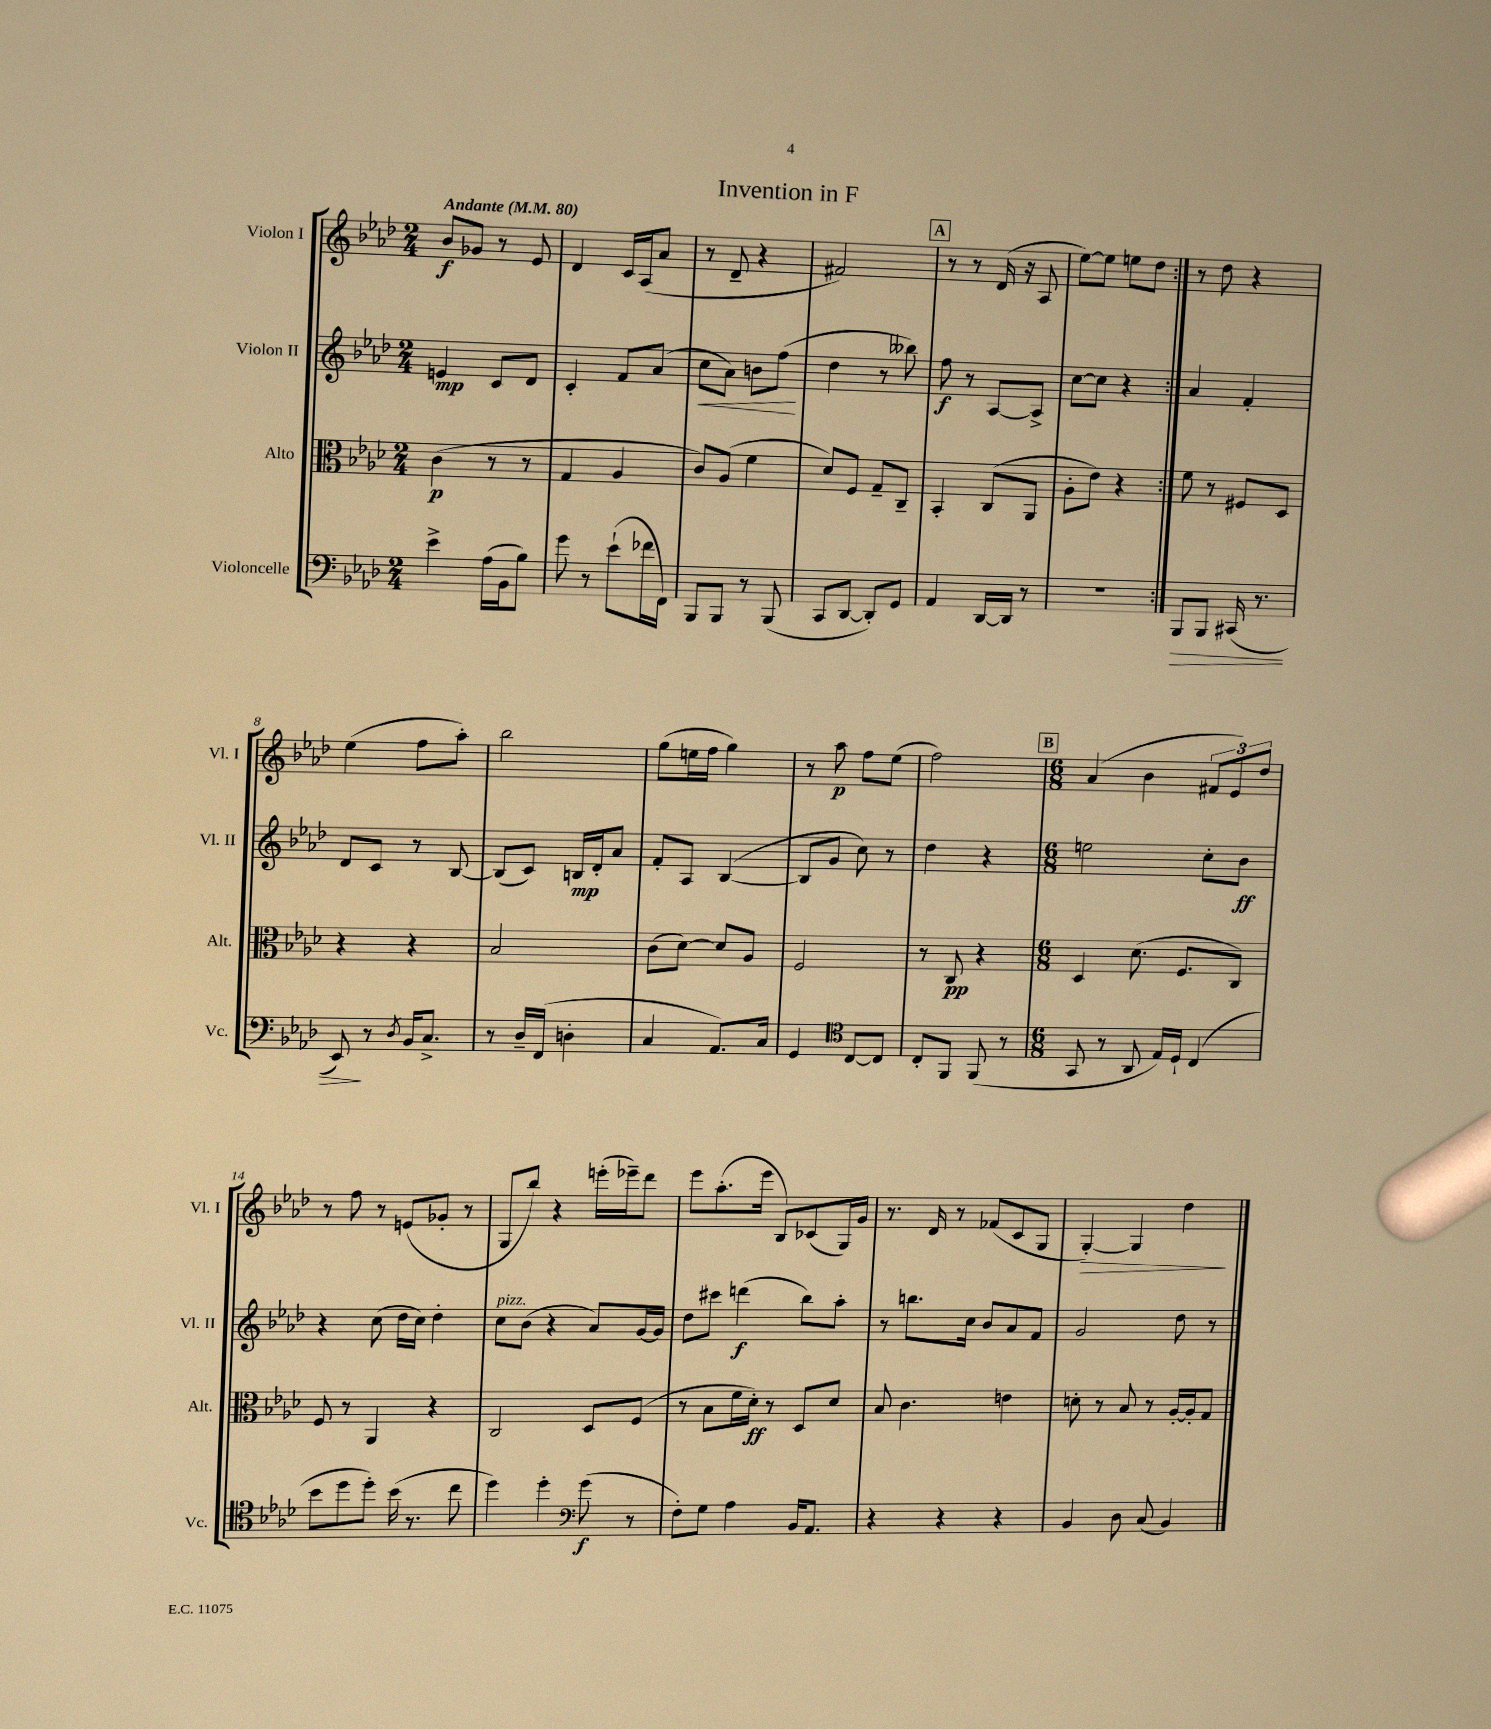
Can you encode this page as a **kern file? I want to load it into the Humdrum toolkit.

**kern	**kern	**kern	**kern
*staff4	*staff3	*staff2	*staff1
*clefF4	*clefC3	*clefG2	*clefG2
*k[b-e-a-d-]	*k[b-e-a-d-]	*k[b-e-a-d-]	*k[b-e-a-d-]
*M2/4	*M2/4	*M2/4	*M2/4
*MM80	*MM80	*MM80	*MM80
4e-^	(4c	4e	8b-
.	.	.	8g-
(16A-	8r	8c	8r
16BB-	.	.	.
8B-)	8r	8d-	8e-
=	=	=	=
8g	4G	4c'	4d-
8r	.	.	.
(8e-`	4A-	8f	16c
.	.	.	(16A-
16f-	.	(8a-	8a-
16FF)	.	.	.
=	=	=	=
8BBB-	8c)	8cc	8r
8BBB-	(8A-	8a-)	8d-~
8r	4f	8b	4r
(8BBB-	.	(8ff	.
=	=	=	=
8CC	8d-)	4dd-	2f#)
[8DD-	8F	.	.
8DD-'])	8G~	8r	.
8GG	8C~	8bb--)	.
=	=	=	=
4AA-	4BB-'	8ff	8r
.	.	8r	8r
[16DD-	(8C	[8A-	(16d-
16DD-]	.	.	16r
8r	8AA-	8A-^]	8A-
=	=	=	=
2r	8A-'	[8cc	[8ee-)
.	8e-)	8cc]	8ee-]
.	4r	4r	8ee
.	.	.	8dd-
=:|!	=:|!	=:|!	=:|!
8BBB-	8f	4a-	8r
8BBB-	8r	.	8dd-
(16CC#	8F#	4f'	4r
8.r	.	.	.
.	8D-	.	.
=	=	=	=
8EE-)	4r	8d-	(4ee-
8r	.	8c	.
8qD-	.	.	.
16BB-	4r	8r	8ff
8.C^	.	.	.
.	.	[8B-	8aa-')
=	=	=	=
8r	2B-	(8B-]	2bb-
16D-~	.	8c)	.
(16FF	.	.	.
4D'	.	16B	.
.	.	16d-'	.
.	.	8a-	.
=	=	=	=
4C	(8c	8f'	(8gg
.	[8d-)	8A-	16ee
.	.	.	16ff
8.AA-)	8d-]	([4B-	4gg)
.	8A-	.	.
16C	.	.	.
=	=	=	=
4GG	2F	8B-]	8r
.	.	8g	8aa-
*clefC4	*	*	*
[8C	.	8cc)	8ff
8C]	.	8r	(8ee-
=	=	=	=
8C'	8r	4dd-	2ff)
8FF	8C	.	.
(8FF	4r	4r	.
8r	.	.	.
=	=	=	=
*M6/8	*M6/8	*M6/8	*M6/8
8GG	4D-	2ee	(4a-
8r	.	.	.
8AA-	(8.d-	.	4b-
16E-)	.	.	.
16D-`	8.F	.	.
(4C	.	8cc'	12f#
.	.	.	12e-)
.	8C)	8b-	.
.	.	.	12dd-
=	=	=	=
8b-	8F	4r	8r
8dd-	8r	.	8ff
8dd-')	4AA-	(8cc	8r
(16b-	.	16dd-	(8e
8.r	.	16cc)	.
.	4r	4dd-'	8g-'
8cc	.	.	8r
=	=	=	=
4dd-)	2C	8cc	8G
.	.	(8b-	8bb-)
4dd-'	.	4r	4r
*clefF4	*	*	*
(8g	8D-	8a-)	(16eee'
.	.	.	16eee-~)
8r	(8F	[16g	8ddd-
.	.	16g]	.
=	=	=	=
8F')	8r	8dd-	8eee-
8G	8B-	8ccc#	(8.aa-'
4A-	16f	(4ddd	.
.	16d-')	.	16eee-
.	8r	.	8B-)
16BB-	8D-	8bb-)	(8c-
8.AA-	.	.	.
.	8d-	8aa-'	16G)
.	.	.	16g
=	=	=	=
4r	8B-	8r	8.r
.	4.c	8.bb	.
.	.	.	16d-
4r	.	.	8r
.	.	16cc	.
.	.	8b-	(8f-
4r	4e	8a-	8c
.	.	8f	8G
=	=	=	=
4BB-	8d'	2g	[4G')
.	8r	.	.
8D-	8B-	.	4G]
(8C	8r	.	.
4BB-)	[16A-'	8dd-	4dd-
.	16A-']	.	.
.	8G	8r	.
==	==	==	==
*-	*-	*-	*-
